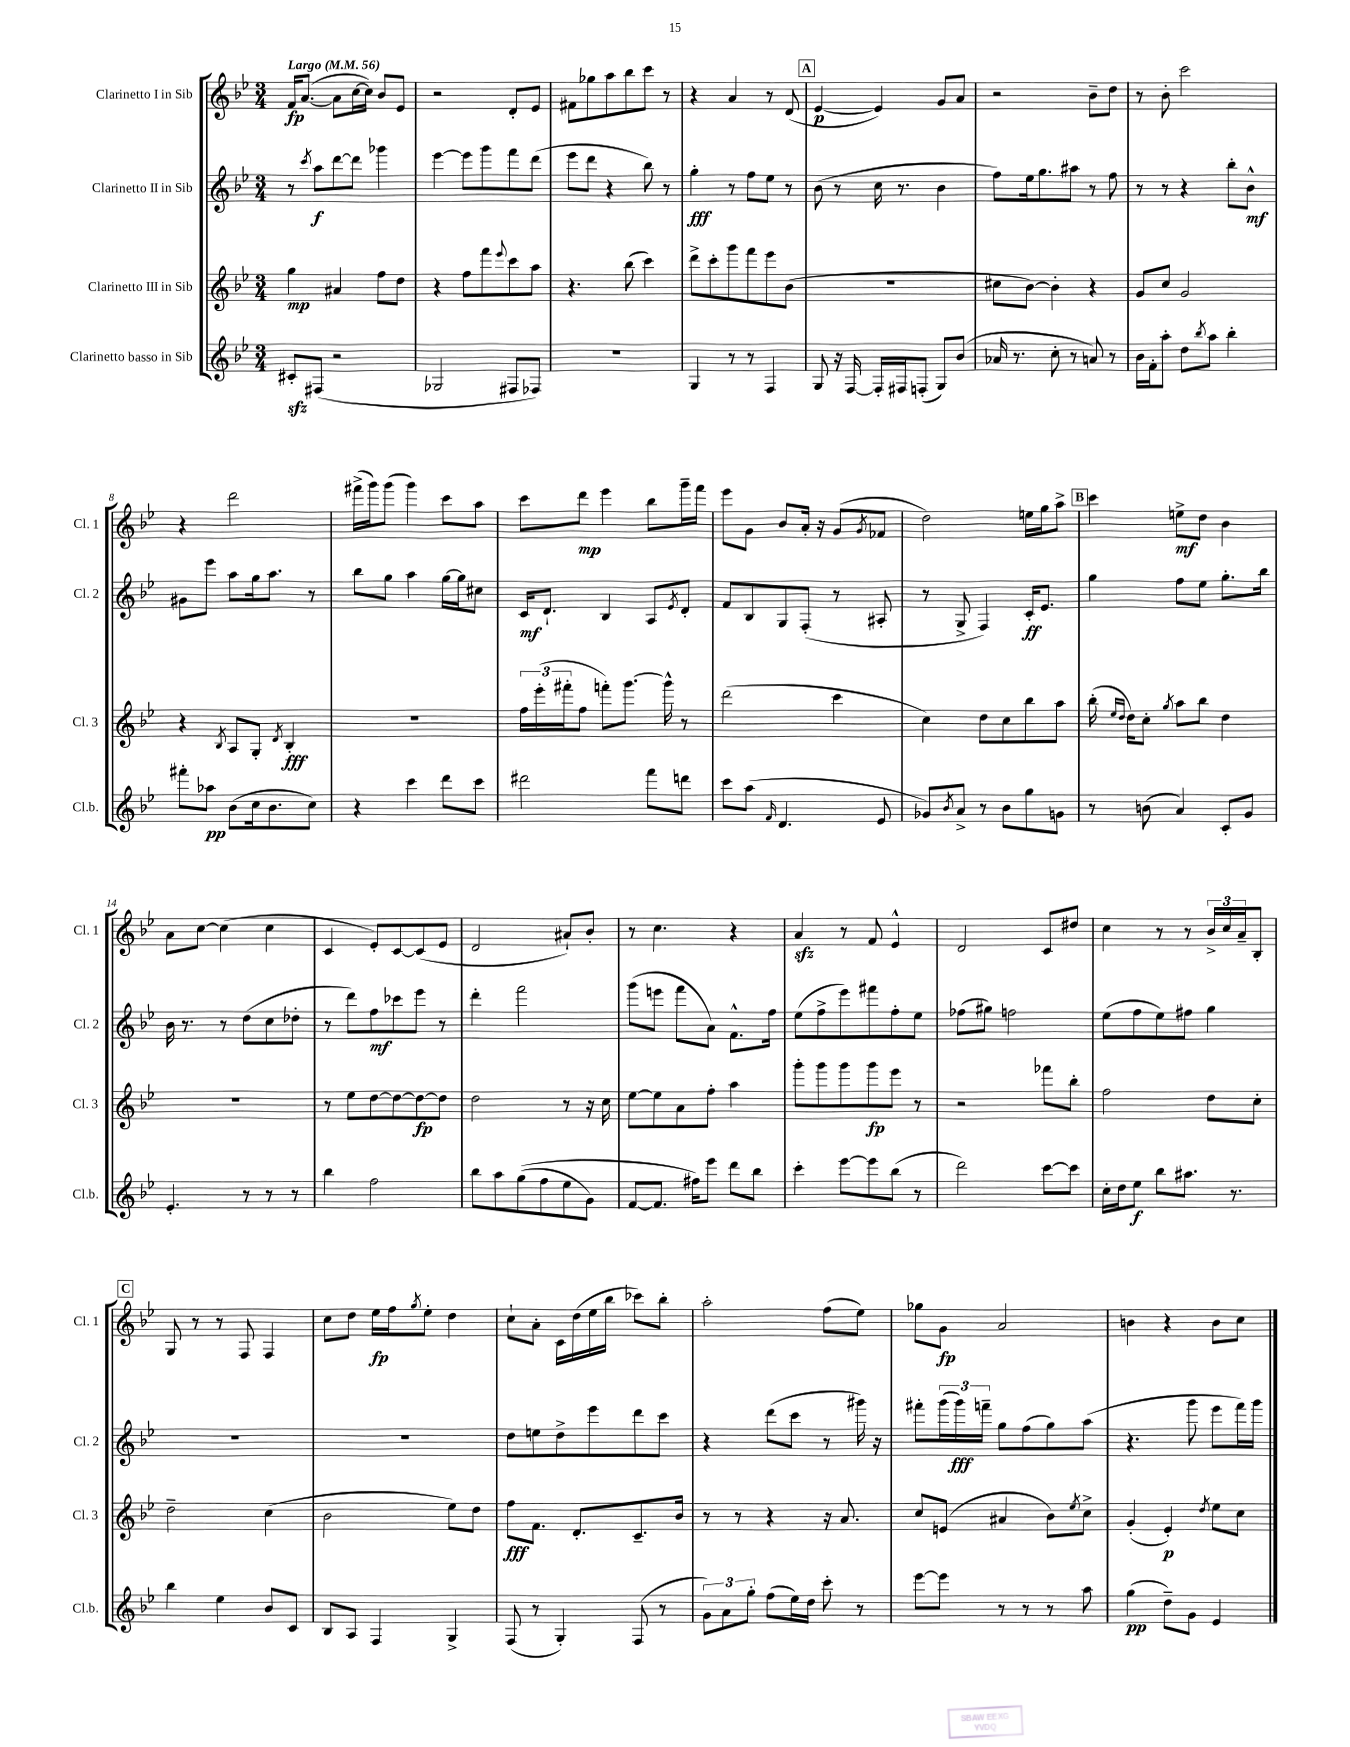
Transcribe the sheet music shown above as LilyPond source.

<<
\new StaffGroup <<
\new Staff = "s0" \with { instrumentName = "Clarinetto I in Sib" shortInstrumentName = "Cl. 1" } {
    \clef treble \key bes \major \numericTimeSignature \time 3/4 \tempo "Largo" 4 = 56
    f'16\fp a'8.~( a'8 c''16~ c''16) bes'8 ees'8 |
    r2 d'8-. ees'8 |
    fis'8 ges''8 a''8 bes''8 c'''8 r8 |
    r4 a'4 r8 d'8( |
    \mark \markup { \box "A" } ees'4~\p ees'4) g'8 a'8 |
    r2 bes'8-- d''8 |
    r8 bes'8-. c'''2 |
    r4 d'''2 |
    fis'''16->( g'''16) g'''8( g'''4) c'''8 a''8 |
    c'''8 d'''8\mp ees'''4 bes''8 g'''16-- f'''16 |
    ees'''8 g'8 bes'8 a'16-. r16 g'8( \acciaccatura { g'8 } fes'8 |
    d''2) e''16 g''16 a''8-> |
    \mark \markup { \box "B" } c'''4 e''8->\mf d''8 bes'4 |
    a'8 c''8~ c''4( c''4 |
    c'4 ees'8-.) c'8~ c'8( ees'8 |
    d'2 ais'8-!) bes'8-. |
    r8 c''4. r4 |
    a'4\sfz r8 f'8 ees'4-^ |
    d'2 c'8 dis''8 |
    c''4 r8 r8 \tuplet 3/2 { bes'16-> c''16 a'16-- } bes8-. |
    \mark \markup { \box "C" } g8 r8 r8 f8 f4 |
    c''8 d''8 ees''16\fp f''16 \acciaccatura { g''8 } ees''8-. d''4 |
    c''8-! a'8-. c'16 d''16( ees''16 bes''16 ces'''8) bes''8-. |
    a''2-. f''8( ees''8) |
    ges''8 g'8\fp a'2 |
    b'4 r4 b'8 c''8 \bar "|." |
}
\new Staff = "s1" \with { instrumentName = "Clarinetto II in Sib" shortInstrumentName = "Cl. 2" } {
    \clef treble \key bes \major \numericTimeSignature \time 3/4
    r8 \acciaccatura { c'''8 } a''8\f d'''8~ d'''8 ges'''4 |
    ees'''4~ ees'''8 g'''8 f'''8 d'''8( |
    ees'''8 d'''8 r4 bes''8) r8 |
    g''4-.\fff r8 f''8 ees''8 r8 |
    \mark \markup { \box "A" } bes'8( r8 c''16 r8. bes'4 |
    f''8) ees''16 g''8. ais''8 r8 f''8 |
    r8 r8 r4 bes''8-. bes'8-^\mf |
    gis'8 ees'''8 a''8 g''16 a''8. r8 |
    bes''8 g''8 a''4 g''16~ g''16 cis''8 |
    c'16\mf d'8.-! bes4 a8 \acciaccatura { ees'8 } d'8-. |
    f'8 bes8 g8 f8-.( r8 ais8-. |
    r8 g8-> f4) c'16-.\ff ees'8. |
    \mark \markup { \box "B" } g''4 f''8 ees''8 g''8.-. bes''16 |
    bes'16 r8. r8 d''8( c''8 des''8-. |
    r8 d'''8) f''8\mf ces'''8 ees'''8 r8 |
    d'''4-. f'''2 |
    g'''8( e'''8 f'''8 a'8) f'8.-^ f''16 |
    ees''8( f''8-> ees'''8) fis'''8 f''8-. ees''8 |
    fes''8( gis''8) f''2 |
    ees''8( f''8 ees''8) fis''8 g''4 |
    \mark \markup { \box "C" } R2. |
    R2. |
    d''8 e''8 d''8-> ees'''8 d'''8 c'''8 |
    r4 d'''8( c'''8 r8 gis'''16) r16 |
    fis'''8-. \tuplet 3/2 { g'''16( g'''16\fff) f'''16-- } g''8 f''8( g''8) a''8( |
    r4. g'''8 ees'''8 f'''16) g'''16 \bar "|." |
}
\new Staff = "s2" \with { instrumentName = "Clarinetto III in Sib" shortInstrumentName = "Cl. 3" } {
    \clef treble \key bes \major \numericTimeSignature \time 3/4
    g''4\mp ais'4 f''8 d''8 |
    r4 f''8 f'''8 \appoggiatura { ees'''8 } c'''8 a''8 |
    r4. bes''8( c'''4) |
    d'''8-> c'''8-. g'''8 f'''8 ees'''8 bes'8( |
    \mark \markup { \box "A" } R2. |
    cis''8 bes'8~) bes'4-. r4 |
    g'8 c''8 g'2 |
    r4 \acciaccatura { bes8 } a8 g8-. \acciaccatura { d'8 } bes4-.\fff |
    R2. |
    \tuplet 3/2 { f''16 ees'''16-.( fis'''16-. } f''8 f'''8-.) g'''8.~ g'''16-^ r8 |
    d'''2( c'''4 |
    c''4) d''8 c''8 bes''8 a''8 |
    \mark \markup { \box "B" } bes''16-.( \grace { ees''16 d''16 } d''16) c''8-. \acciaccatura { g''8 } a''8 bes''8 d''4 |
    R2. |
    r8 ees''8 d''8~ d''8~ d''8~\fp d''8 |
    d''2 r8 r16 c''16 |
    ees''8~ ees''8 a'8 f''8-. a''4 |
    g'''8-. g'''8 g'''8 g'''8\fp ees'''8 r8 |
    r2 fes'''8 bes''8-. |
    f''2 d''8 c''8-. |
    \mark \markup { \box "C" } d''2-- c''4( |
    bes'2 ees''8) d''8 |
    f''8\fff f'8. d'8.-. c'8.-- bes'16 |
    r8 r8 r4 r16 a'8. |
    c''8 e'8( ais'4 bes'8) \acciaccatura { ees''8 } c''8-> |
    g'4-.( ees'4-.\p) \acciaccatura { d''8 } ees''8 c''8 \bar "|." |
}
\new Staff = "s3" \with { instrumentName = "Clarinetto basso in Sib" shortInstrumentName = "Cl.b." } {
    \clef treble \key bes \major \numericTimeSignature \time 3/4
    cis'8-.\sfz fis8( r2 |
    ges2 fis8 fes8) |
    R2. |
    g4 r8 r8 f4 |
    \mark \markup { \box "A" } g8 r16 f16~ f16-. fis16 f8-.( g8) bes'8( |
    aes'16 r8. c''8-. r8 a'8) r8 |
    bes'16 f'16-. a''8-. d''8 \acciaccatura { bes''8 } a''8 bes''4-. |
    fis'''8-. aes''8\pp bes'8( c''16 bes'8. c''8) |
    r4 c'''4 d'''8 c'''8 |
    dis'''2 f'''8 d'''8 |
    c'''8 a''8( \grace { f'16 } d'4. ees'8 |
    ges'8) \acciaccatura { bes'8 } a'8-> r8 bes'8 g''8 g'8 |
    \mark \markup { \box "B" } r8 b'8( a'4) c'8-. g'8 |
    ees'4.-. r8 r8 r8 |
    bes''4 f''2 |
    bes''8 a''8 g''8(\( f''8 ees''8 g'8) |
    f'8~ f'8. fis''16\) ees'''8 d'''8 bes''8 |
    c'''4-. ees'''8~ ees'''8 bes''8( r8 |
    d'''2) c'''8~ c'''8 |
    c''16-. d''16 ees''8\f bes''8 ais''8. r8. |
    \mark \markup { \box "C" } bes''4 ees''4 bes'8 c'8 |
    bes8 a8 f4 g4-> |
    f8( r8 g4-.) f8( r8 |
    \tuplet 3/2 { g'8) a'8 g''8-. } f''8( ees''16) d''16 c'''8-. r8 |
    ees'''8~ ees'''8 r8 r8 r8 a''8 |
    g''4\pp( d''8--) g'8 ees'4 \bar "|." |
}
>>
>>
